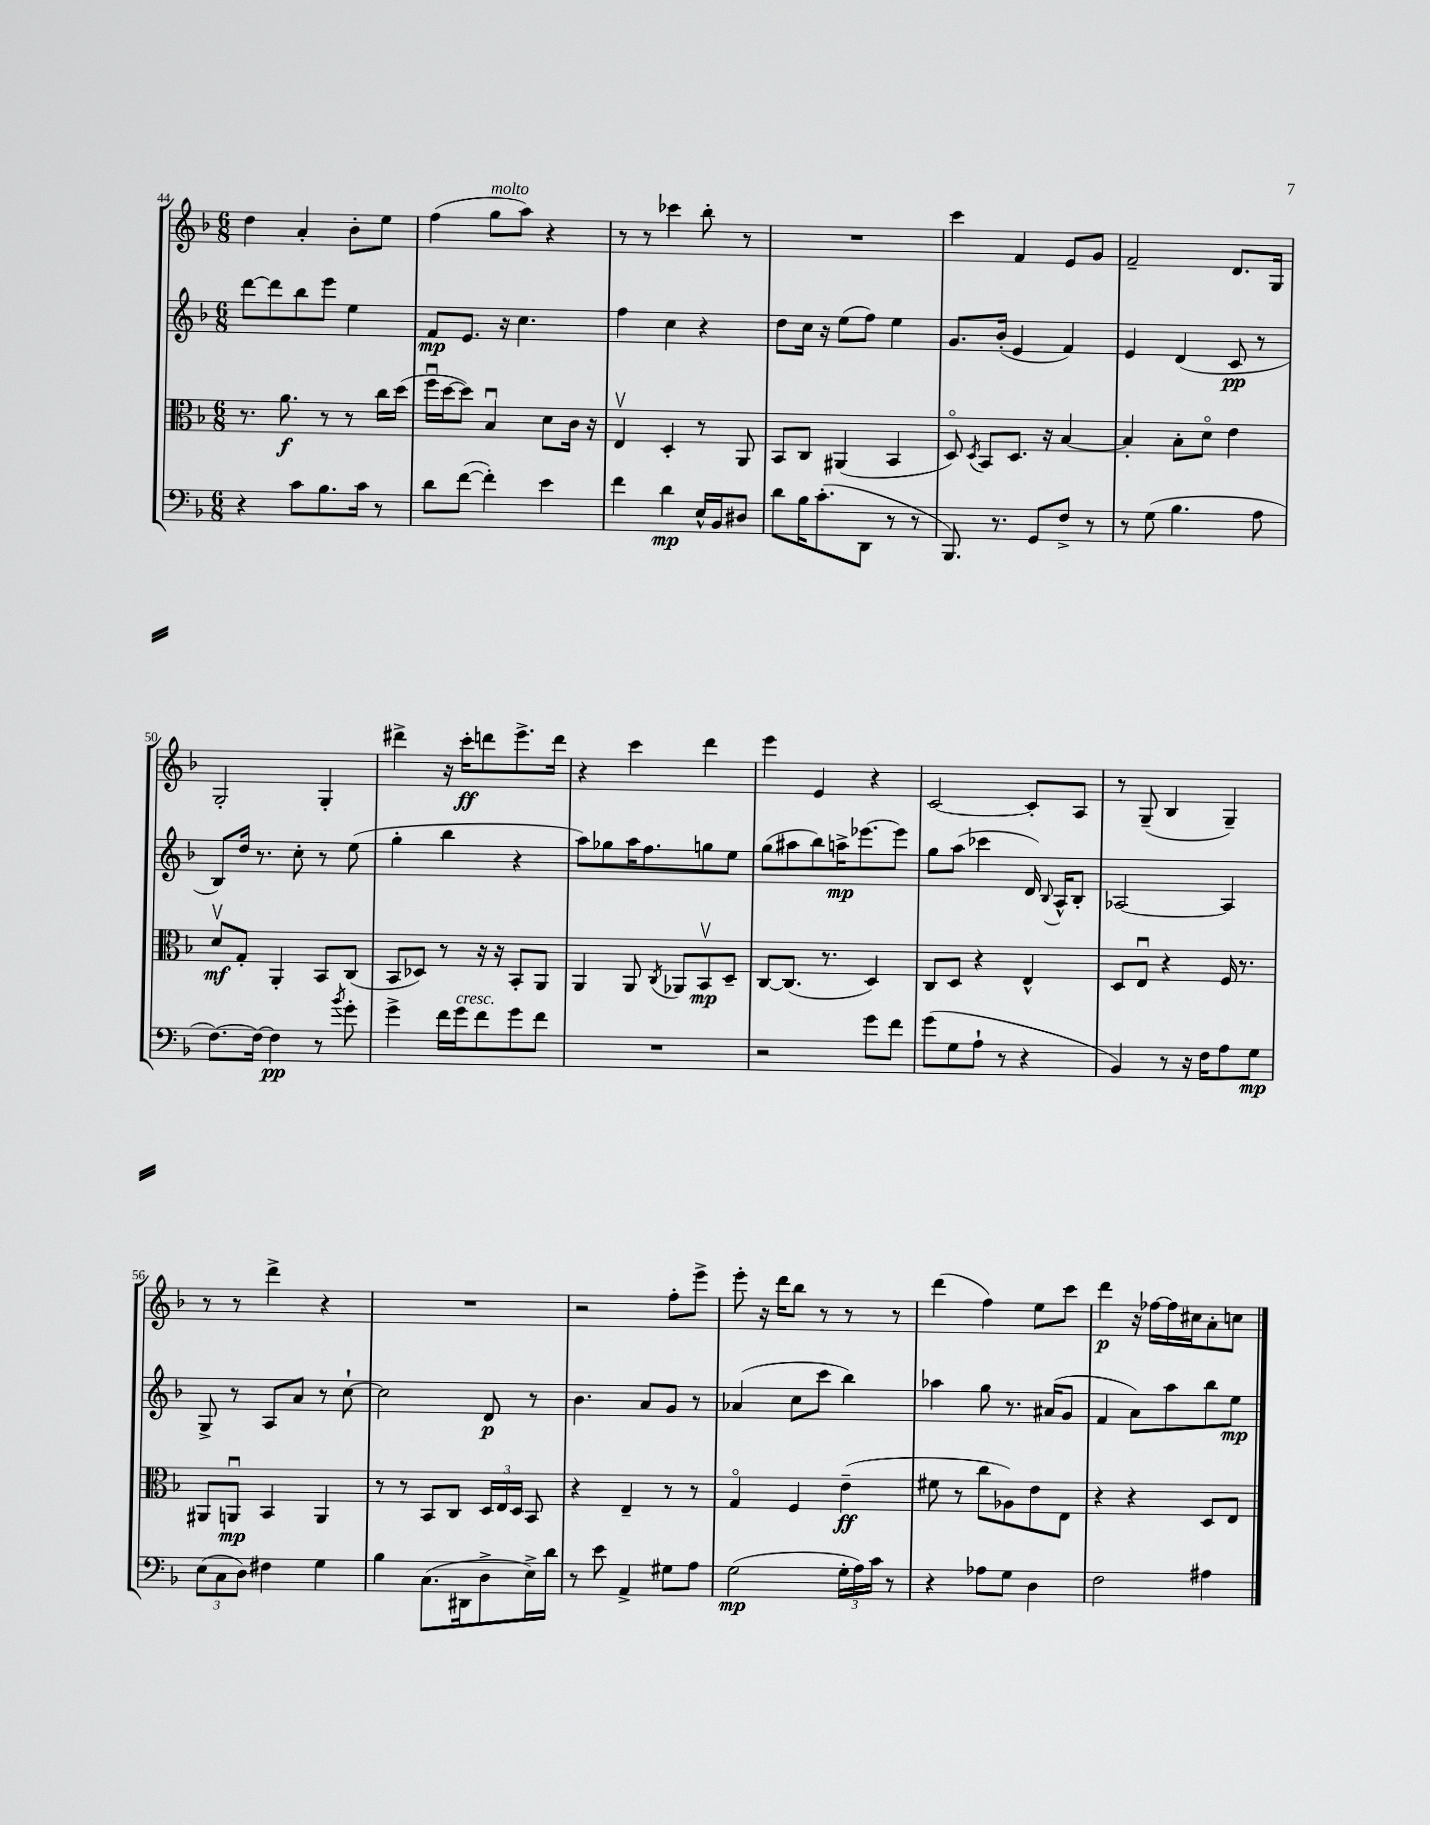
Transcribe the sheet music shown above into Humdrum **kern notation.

**kern	**kern	**kern	**kern
*staff4	*staff3	*staff2	*staff1
*clefF4	*clefC3	*clefG2	*clefG2
*k[b-]	*k[b-]	*k[b-]	*k[b-]
*M6/8	*M6/8	*M6/8	*M6/8
4r	8.r	[8ddd	4dd
.	.	8ddd]	.
.	8.a	.	.
8c	.	8bb-	4a'
8.B-	8r	8eee	.
.	8r	4ee	8b-'
16c	.	.	.
8r	16cc	.	8ee
.	(16dd	.	.
=	=	=	=
8d	16ffu	8f	(4ff
.	[16dd	.	.
([8f	8dd])	8.e	.
4f'])	4B-u	.	8gg
.	.	16r	.
.	.	4.cc	8aa)
4e	8d	.	4r
.	16c	.	.
.	16r	.	.
=	=	=	=
4f	4Ev	4ff	8r
.	.	.	8r
4d	4D'	4cc	4ccc-
16E^^	8r	4r	8bb-'
16BB-	.	.	.
8D#	8AA	.	8r
=	=	=	=
8d	8BB-	8dd	2.r
16B-	8C	16cc	.
(8.c'	.	16r	.
.	(4AA#	(8ee	.
8DD	.	8ff)	.
8r	4BB-	4ee	.
8r	.	.	.
=	=	=	=
8.BBB-)	8Do)	8.g	4ccc
.	8qD	.	.
.	8BB-	.	.
8.r	.	(16b-'	.
.	8.D	4e	4f
8GG	.	.	.
.	16r	.	.
8F^	[4B-	4f)	8e
8r	.	.	8g
=	=	=	=
8r	4B-']	4e	2f~
(8G	.	.	.
4.B-	8B-'	(4d	.
.	8do	.	.
.	4e	8c	8.d
8A	.	8r	.
.	.	.	16G
=	=	=	=
[8.F)	8dv	8B-)	2G'
.	8G'	16dd	.
16F_	.	8.r	.
4F]	4AA'	.	.
.	.	8cc'	.
8r	8BB-	8r	4G'
8qb-	.	.	.
8g'	(8C	(8ee	.
=	=	=	=
4g^	8BB-	4gg'	4ddd#^
.	8D-)	.	.
16f	8r	4bb-	16r
16g	.	.	16ccc'
8f	16r	.	8ddd
.	16r	.	.
8g	8BB-'	4r	8.eee^
8f	8AA	.	.
.	.	.	16ddd
=	=	=	=
2.r	4AA	8aa)	4r
.	.	8gg-	.
.	8AA	16aa	4ccc
.	.	8.ff	.
.	8qC	.	.
.	8AA-	.	.
.	8BB-v	8gg	4ddd
.	8D~	8ee	.
=	=	=	=
2r	[8C	(8gg	4eee
.	(8.C]	8aa#	.
.	.	8bb-)	4e
.	8.r	.	.
.	.	16aa^	.
.	.	[8.eee-	.
8g	4D)	.	4r
8f	.	8eee-]	.
=	=	=	=
(8g	8C	8gg	[2c
8G	8D	(8aa	.
8A`	4r	4ccc-	.
8r	.	.	.
4r	4E^^	16d)	8c']
.	.	8qqB-	.
.	.	16A^^	.
.	.	8B-'	8A
=	=	=	=
4BB-)	8D	[2A-	8r
.	8Eu	.	(8G~
8r	4r	.	4B-
16r	.	.	.
16F	.	.	.
8A	16F	4A-]	4G~)
.	8.r	.	.
8G	.	.	.
=	=	=	=
(12E	8AA#	8G^	8r
12C	.	.	.
.	8AAu	8r	8r
12D)	.	.	.
4F#	4BB-	8A	4ddd^
.	.	8a	.
4G	4AA	8r	4r
.	.	[8cc`	.
=	=	=	=
4B-	8r	2cc]	2.r
.	8r	.	.
(8.C	8BB-	.	.
.	8C	.	.
16DD#	.	.	.
8D^	24D	8d	.
.	24E	.	.
.	24D	.	.
16E^)	8BB-	8r	.
16d	.	.	.
=	=	=	=
8r	4r	4.b-	2r
8e	.	.	.
4AA^	4E~	.	.
.	.	8a	.
8G#	8r	8g	8ff'
8A	8r	8r	8eee^
=	=	=	=
(2G	4Go	(4a-	8eee'
.	.	.	16r
.	.	.	16ddd
.	4F	8cc	8bb-
.	.	8ccc	8r
24G'	(4e~	4bb-)	8r
24A)	.	.	.
24c	.	.	.
8r	.	.	8r
=	=	=	=
4r	8f#	4aa-	(4ddd
.	8r	.	.
8A-	8cc	8gg	4ff)
8G	8A-)	8.r	.
4D	8e	.	8ee
.	.	(16a#	.
.	8E	8g	8ccc
=	=	=	=
2F	4r	4f	4ddd
.	4r	8a)	16r
.	.	.	[16ff-
.	.	8aa	16ff-]
.	.	.	16cc#
4A#	8D	8bb-	8a'
.	8E	8ee	8cc
==	==	==	==
*-	*-	*-	*-
